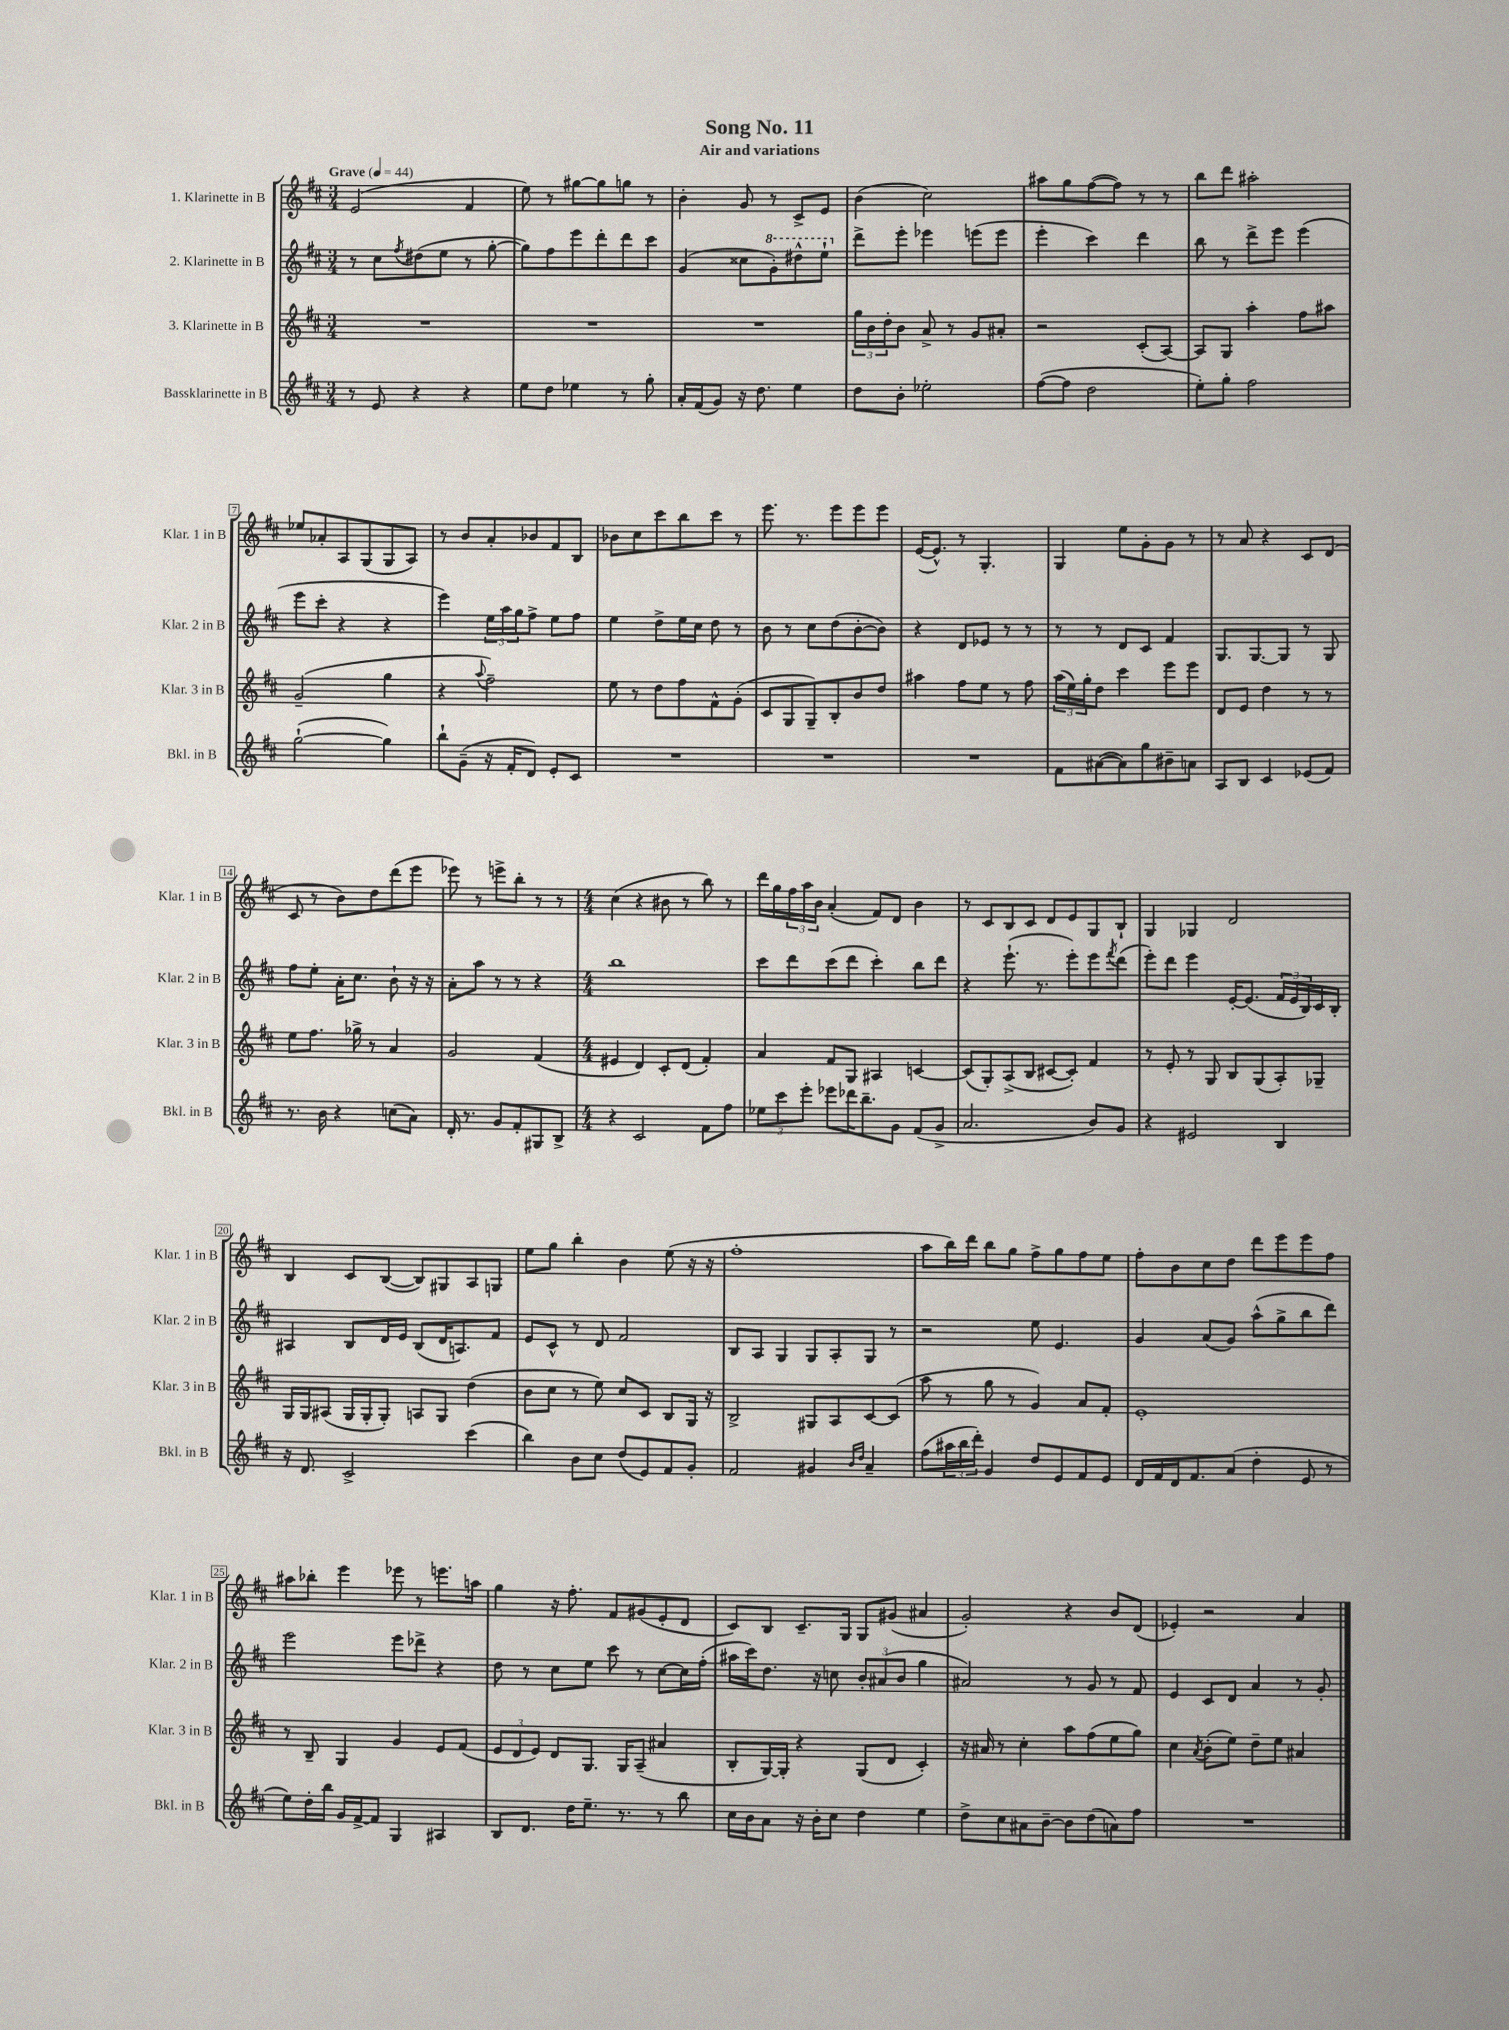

**kern	**kern	**kern	**kern
*staff4	*staff3	*staff2	*staff1
*clefG2	*clefG2	*clefG2	*clefG2
*k[f#c#]	*k[f#c#]	*k[f#c#]	*k[f#c#]
*M3/4	*M3/4	*M3/4	*M3/4
*MM44	*MM44	*MM44	*MM44
8r	2.r	8r	(2e/
8e/	.	8cc#\L	.
.	.	8qff#/	.
4r	.	(8dd#\	.
.	.	8ee\J	.
4r	.	8r	4f#/
.	.	[8gg'\	.
=	=	=	=
8ee\L	2.r	8gg\]L)	8ee\)
8dd\J	.	8ff#\	8r
4ee-\	.	8eee\	[8gg#\L
.	.	8ddd'\	8gg#\]
8r	.	8ddd\	8gg\J
8gg'\	.	8ccc#\J	8r
=	=	=	=
16a'/LL	2.r	(4g/	4b'\
(16f#/J	.	.	.
8g/J)	.	.	.
16r	.	8cc##\L	8g/
8.dd\	.	.	.
.	.	8gg'\)	8r
4ee\	.	8ddd#^^\	8c#^/L
.	.	8eee`\J	8e/J
=	=	=	=
8dd\L	24gg\LL	8ddd^\L	(4b\
.	24b\	.	.
.	24dd'\J	.	.
8b'\J	8b\J	8eee'\J	.
2ee-'\	8a^/	4eee-\	2cc#\)
.	8r	.	.
.	8g/L	(8eee\L	.
.	8a#'/J	8eee\J	.
=	=	=	=
([8ff#\L	2r	4eee'\	8aa#\L
8ff#\]J	.	.	8gg\
2dd\	.	4ccc#\)	([8ff#\
.	.	.	8ff#\]J)
.	(8c#'/L	4ddd\	8r
.	[8A/J)	.	8r
=	=	=	=
8ee'\L)	8A/]L	8bb\	8bb\L
8gg'\J	8G/J	8r	8ddd\J
2ff#\	4aa'\	8ddd^\L	2aa#'\
.	.	8eee\J	.
.	8ff#\L	(4eee\	.
.	8aa#\J	.	.
=	=	=	=
([2gg`\	(2g~/	8eee\L	8ee-/L
.	.	8ccc#'\J	8a-'/
.	.	4r	8A/
.	.	.	(8G/
4gg\])	4gg\	4r	8G/
.	.	.	8A/J)
=	=	=	=
8bb`\L	4r	4eee\)	8r
(8g~\J	.	.	8b/L
.	8qqaa/	.	.
16r	2ff#~\)	24ee\LL	8a'/
.	.	24aa\	.
16f#'/LK	.	.	.
.	.	24gg\J	.
8d/J)	.	8ff#^\J	8b-/
8e'/L	.	8ee\L	8f#/
8c#/J	.	8ff#\J	8B/J
=	=	=	=
2.r	8ee\	4ee\	8b-\L
.	8r	.	8cc#\
.	8dd\L	8dd^\L	8ccc#\
.	8ff#\	16ee\L	8bb\
.	.	16cc#\JJ	.
.	8f#^^\	8dd\	8ccc#\J
.	(8g'\J	8r	8r
=	=	=	=
2.r	8c#/L	8b\	8.eee\
.	8G/	8r	.
.	.	.	8.r
.	8G~/)	8cc#\L	.
.	8B'/	(8dd\	8eee\L
.	8b/	[8b'\	8eee\
.	8dd/J	8b\]J)	8eee\J
=	=	=	=
2.r	4aa#\	4r	([16e/LK
.	.	.	8.e^^/]J)
.	8ff#\L	8d/L	8r
.	8ee\J	8e-/J	4.G'/
.	8r	8r	.
.	8ff#\	8r	.
=	=	=	=
8f#\L	(24aa\LL	8r	4G/
.	24ee\)	.	.
.	24gg'\J	.	.
([8a#\	8dd\J	8r	.
8a#\])	4ccc#\	8d/L	8ee\L
8gg\	.	8c#/J	8g'\
8b#~\	8eee\L	4f#/	8g\J
8a\J	8eee\J	.	8r
=	=	=	=
8A/L	8d/L	8.G/L	8r
8B/J	8e/J	.	8a/
.	.	[8.G/	.
4c#/	4dd\	.	4r
.	.	8G/]J	.
(8e-/L	8r	8r	8c#/L
8f#/J)	8r	8G/	(8d/J
=	=	=	=
8.r	8ee\L	8ff#\L	8c#/
.	8.ff#\J	8ee'\J	8r
16b\	.	.	.
4r	.	16a'\LK	8b\L)
.	16gg-^\	8.cc#\J	.
.	8r	.	8dd\
(8cc\L	4a/	8b`\	(8ddd\
8a\J)	.	16r	8eee\J
.	.	16r	.
=	=	=	=
16d'/	2g/	8a'\L	8eee-\)
8.r	.	.	.
.	.	8aa\J	8r
8g/L	.	8r	8eee^\L
8f#'/	.	8r	8bb'\J
8G#/	(4f#/	4r	8r
8B^/J	.	.	8r
=	=	=	=
*M4/4	*M4/4	*M4/4	*M4/4
4r	4e#/	1bb	(4cc#\
2c#/	4d/)	.	4r
.	8c#'/L	.	8b#\
.	(8d/J	.	8r
8f#\L	4f#'/)	.	8bb\)
8ff#\J	.	.	8r
=	=	=	=
12ee-\L	4a/	8ccc#\L	16ddd\LL
.	.	.	16gg\
12ccc#\	.	.	.
.	.	8ddd\	24ff#\
12eee'\J	.	.	24aa\
.	.	.	24b\JJ
8eee-\L	8f#/L	(8ccc#\	(4a'/
16ddd-\K	8G/J	8ddd\J	.
8.bb~\	.	.	.
.	4A#/	4ccc#'\)	8f#/L)
8g\J	.	.	8d/J
(8f#/L	[4c/	8bb\L	4b\
8g^/J	.	8ddd\J	.
=	=	=	=
2.a/	(8c/]L	4r	8r
.	8G'/)	.	8c#/L
.	(8A^/	(8.eee`\	8B/
.	8B/J	.	8c#/J
.	.	8.r	.
.	[8c#/L	.	8d/L
.	8c#'/]J)	8eee'\L)	8e/
8b/L)	4f#/	8eee\	8G/
.	.	8qfff#/	.
8g/J	.	(8ddd\J	8B`/J
=	=	=	=
4r	8r	8eee'\L)	4G/
.	8e'/	8ddd\J	.
2e#/	8r	4eee\	4G-/
.	8G/	.	.
.	8B/L	[16e'/LK	2d/
.	.	(8.e/]J	.
.	(8G/	.	.
4B/	8A'/)	24f#/LL	.
.	.	24e/	.
.	.	24B/)	.
.	8G-~/J	16c#/	.
.	.	16B'/JJ	.
=	=	=	=
16r	16G/LL	4A#/	4B/
8.d/	16G/J	.	.
.	(8A#/J	.	.
2c#^/	16G/LL	8B/L	8c#/L
.	16G'/J	.	.
.	8G'/J)	16d/L	([8B/J
.	.	16e/JJ	.
.	8A/L	(8B/L	8B/]L)
.	8G/J	16d/K	8G#/
.	.	8.A/)	.
(4ccc#\	(4dd\	.	8A/
.	.	8f#/J	8G/J
=	=	=	=
4bb\)	8b\L	8e/L	8ee\L
.	8cc#\J	8c#^^/J	8gg\J
8b\L	8r	8r	4bb'\
8cc#\J	8ee\)	8d/	.
(8dd/L	8cc#/L	2f#/	4b\
8e/)	8c#/J	.	.
8f#/	8B/L	.	(8ee\
8g'/J	16G/Jk	.	16r
.	16r	.	16r
=	=	=	=
2f#/	2B^/	8B/L	1ff#'
.	.	8A/J	.
.	.	4G/	.
4g#/	8G#/L	8G/L	.
.	8A/	8A'/	.
16qqb/LL	.	.	.
16qqdd/JJ	.	.	.
4a~/	[8c#/	8G/J	.
.	(8c#/]J	8r	.
=	=	=	=
(8ff#\L	8aa\	2r	8aa\L
24aa#\L	8r	.	16bb\L)
24bb\	.	.	.
.	.	.	16ddd\JJ
24ddd'\JJ)	.	.	.
4g/	8gg\	.	8bb\L
.	8r	.	8gg\J
8dd/L	4g/)	8ee\	8ff#^\L
8e/	.	4.e/	8gg\
8f#/	8a/L	.	8ff#\
8e/J	8f#'/J	.	8ee\J
=	=	=	=
16d/LL	1e'	4g/	8ff#'\L
16f#/	.	.	.
16d/J	.	.	8b\
8.f#/	.	.	.
.	.	(8a/L	8cc#\
(8a/J	.	8g/J)	8dd\J
4dd'\	.	(8aa^^\L	8ddd\L
.	.	8gg^\	8eee\
8e/	.	8bb\	8eee\
8r	.	8ddd\J)	8ff#\J
=	=	=	=
8ee\L)	8r	2eee\	8aa#\L
16dd'\L	8B~/	.	8bb-'\J
16bb\JJ	.	.	.
16g/LL	4G/	.	4eee\
[16f#^/J	.	.	.
8f#/]J	.	.	.
4G/	4g/	8eee\L	8eee-\
.	.	8ddd-^\J	8r
4A#/	8e/L	4r	8.eee\L
.	(8f#/J	.	.
.	.	.	16aa\Jk
=	=	=	=
8B/L	12e/L	8dd\	4gg\
.	12d/	.	.
8.d/J	.	8r	.
.	12e/J)	.	.
.	8d/L	8cc#\L	16r
16dd\LK	.	.	8.ff#'\
8.ee~\J	8.G/J	8ee\J	.
.	.	8ccc#\	8f#/L
8.r	16G/LK	.	.
.	(8A~/J	8r	(8g#/
8r	4a#/	[8cc#\L	8e'/
8bb\	.	16cc#\]L	8d/J
.	.	(16ff#'\JJ	.
=	=	=	=
16cc#\LL	8B'/L	16aa#\LL	8c#/L)
16b\J	.	16ccc#\J)	.
8a\J	[16G/L)	8.dd\J	8B/J
.	16G'/]JJ	.	.
16r	4r	.	8.c#~/L
16b'\LK	.	16r	.
8cc#\J	.	8cc\	.
.	.	.	16G/Jk
4dd\	(8G/L	12b'/L	8G/L
.	.	(12a#/	.
.	8d/J	.	(8g#/J
.	.	12b/J	.
4ee\	4c#'/)	4gg\	4a#/
=	=	=	=
8dd^\L	16r	2a#/)	2g'/)
.	16a#/	.	.
8cc#\	8r	.	.
8a#\	4cc#'\	.	.
[8b~\J	.	.	.
8b\]L	8aa\L	8r	4r
(8dd\	(8ff#\	8g/	.
8a\)	8ee\	8r	8b/L
8ff#\J	8gg\J)	8f#/	(8d/J
=	=	=	=
1r	4cc#\	4e/	4e-'/)
.	8qa/	.	.
.	(8b'\L	8c#/L	2r
.	8ee\J)	8d/J	.
.	8dd~\L	4a/	.
.	8ee\J	.	.
.	4a#/	8r	4a/
.	.	8g'/	.
==	==	==	==
*-	*-	*-	*-
